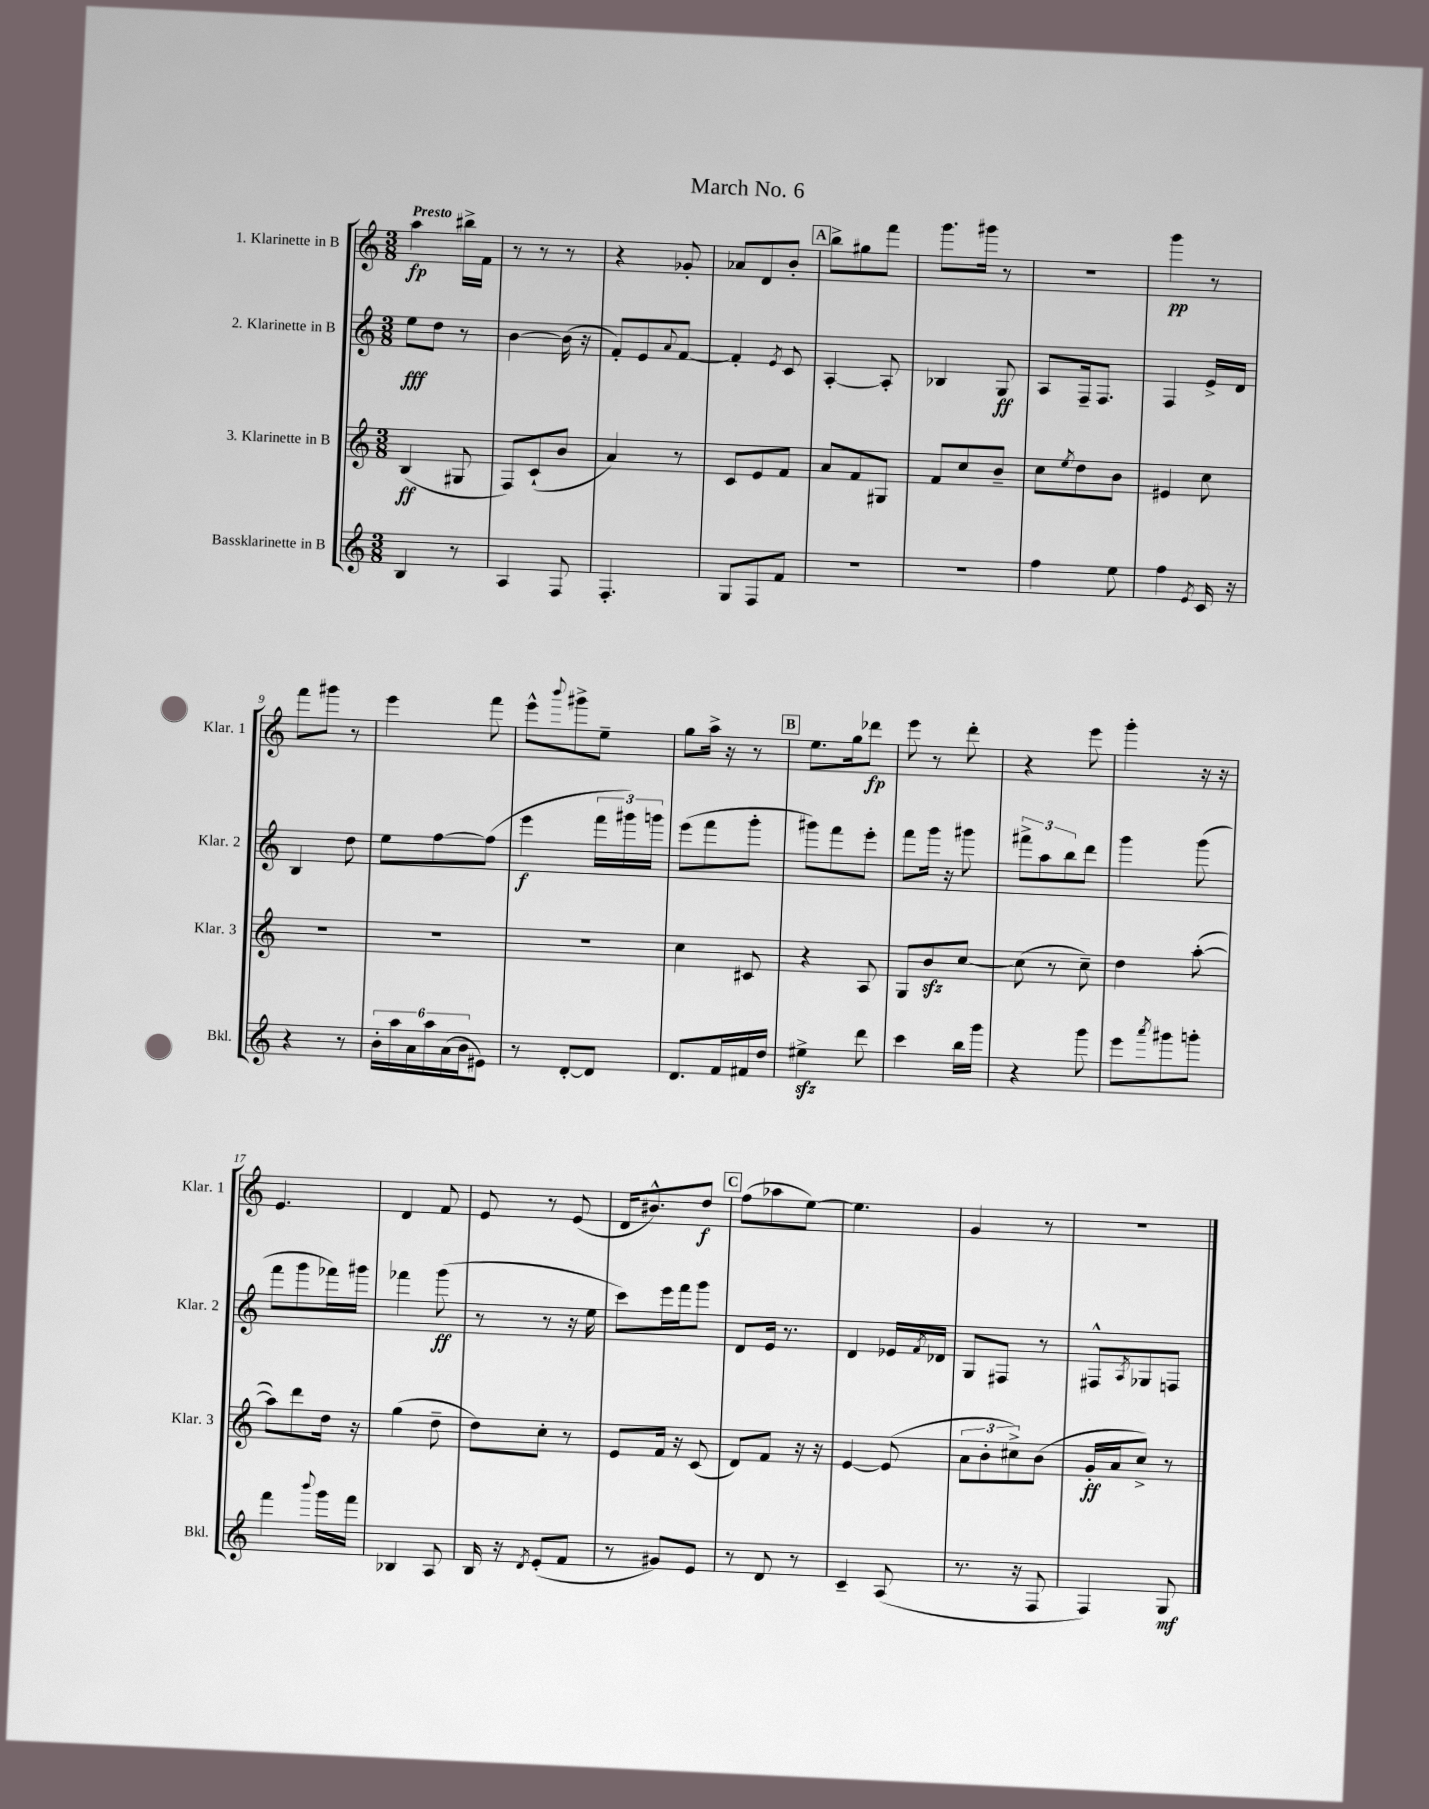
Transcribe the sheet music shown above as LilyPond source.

\header { title = "March No. 6" }
<<
\new StaffGroup <<
\new Staff = "s0" \with { instrumentName = "1. Klarinette in B" shortInstrumentName = "Klar. 1" } {
    \clef treble \key c \major \numericTimeSignature \time 3/8 \tempo "Presto"
    a''4\fp bis''16-> f'16 |
    r8 r8 r8 |
    r4 ges'8-. |
    aes'8 d'8 b'8-. |
    \mark \markup { \box "A" } b''8-> gis''8 f'''8 |
    g'''8. gis'''16 r8 |
    R4. |
    g'''4\pp r8 |
    f'''8 gis'''8 r8 |
    e'''4 f'''8 |
    e'''8-^ \appoggiatura { b'''8 } gis'''8-> e''8-- |
    g''8 a''16-> r16 r8 |
    \mark \markup { \box "B" } e''8. g''16 des'''8\fp |
    e'''8 r8 d'''8-. |
    r4 e'''8 |
    g'''4-. r16 r16 |
    e'4. |
    d'4 f'8 |
    e'8 r8 e'8( |
    d'16 bis'8.-^) d''8\f |
    \mark \markup { \box "C" } f''8( aes''8 e''8~) |
    e''4. |
    g'4 r8 |
    R4. \bar "|." |
}
\new Staff = "s1" \with { instrumentName = "2. Klarinette in B" shortInstrumentName = "Klar. 2" } {
    \clef treble \key c \major \numericTimeSignature \time 3/8
    e''8\fff d''8 r8 |
    b'4~ b'16( r16 |
    f'8-.) e'8 \appoggiatura { a'8 } f'8~ |
    f'4-. \acciaccatura { e'8 } c'8 |
    \mark \markup { \box "A" } a4~-. a8-. |
    bes4 g8\ff |
    a8 f16-- f8. |
    f4 e'16-> d'16 |
    b4 d''8 |
    e''8 f''8~ f''8( |
    e'''4\f \tuplet 3/2 { f'''16 gis'''16) g'''16 } |
    e'''8( f'''8 g'''8-. |
    \mark \markup { \box "B" } gis'''8) f'''8 e'''8-. |
    f'''8 g'''16 r16 gis'''8 |
    \tuplet 3/2 { fis'''8-> a''8 b''8 } d'''8 |
    g'''4 g'''8( |
    f'''8 g'''8 fes'''16) gis'''16 |
    fes'''4 g'''8\ff( |
    r8 r8 r16 e''16 |
    c'''8) e'''16 f'''16 g'''8 |
    \mark \markup { \box "C" } d'8 e'16 r8. |
    d'4 ees'16 \acciaccatura { f'8 } des'16 |
    g8 fis8 r8 |
    fis8-^ \acciaccatura { a8 } ges8 f8 \bar "|." |
}
\new Staff = "s2" \with { instrumentName = "3. Klarinette in B" shortInstrumentName = "Klar. 3" } {
    \clef treble \key c \major \numericTimeSignature \time 3/8
    b4\ff( gis8 |
    f8) c'8-!( b'8 |
    a'4) r8 |
    c'8 e'8 f'8 |
    \mark \markup { \box "A" } a'8 f'8 gis8 |
    f'8 c''8 b'8-- |
    c''8 \acciaccatura { e''8 } d''8 b'8 |
    eis'4 c''8 |
    R4. |
    R4. |
    R4. |
    c''4 cis'8 |
    \mark \markup { \box "B" } r4 a8 |
    g8 b'8\sfz c''8~ |
    c''8( r8 c''8--) |
    d''4 a''8~-.( |
    a''8) d'''8 d''16 r16 |
    g''4( d''8-- |
    d''8) c''8-. r8 |
    e'8 f'16 r16 c'8( |
    \mark \markup { \box "C" } d'8) f'8 r16 r16 |
    e'4~ e'8( |
    \tuplet 3/2 { a'8 b'8-. cis''8->) } b'8( |
    g'16-.\ff a'16 c''8->) r8 \bar "|." |
}
\new Staff = "s3" \with { instrumentName = "Bassklarinette in B" shortInstrumentName = "Bkl." } {
    \clef treble \key c \major \numericTimeSignature \time 3/8
    b4 r8 |
    a4 f8 |
    f4.-. |
    g8 f8 f'8 |
    \mark \markup { \box "A" } R4. |
    R4. |
    f''4 e''8 |
    f''4 \acciaccatura { e'8 } c'16 r16 |
    r4 r8 |
    \tuplet 6/4 { b'16-. a''16 a'16 a''16 a'16( b'16 } eis'8) |
    r8 d'8~-. d'8 |
    d'8. f'16 fis'16 d''16 |
    \mark \markup { \box "B" } eis''4->\sfz d'''8 |
    c'''4 b''16 g'''16 |
    r4 g'''8 |
    e'''8 \acciaccatura { a'''8 } gis'''8 g'''8-. |
    f'''4 \appoggiatura { b'''8 } g'''16 f'''16 |
    bes4 a8 |
    b16 r16 \acciaccatura { d'8 } e'8-.( f'8 |
    r8 gis'8) e'8 |
    \mark \markup { \box "C" } r8 d'8 r8 |
    c'4-- a8( |
    r8. r16 f8 |
    f4) g8\mf \bar "|." |
}
>>
>>
